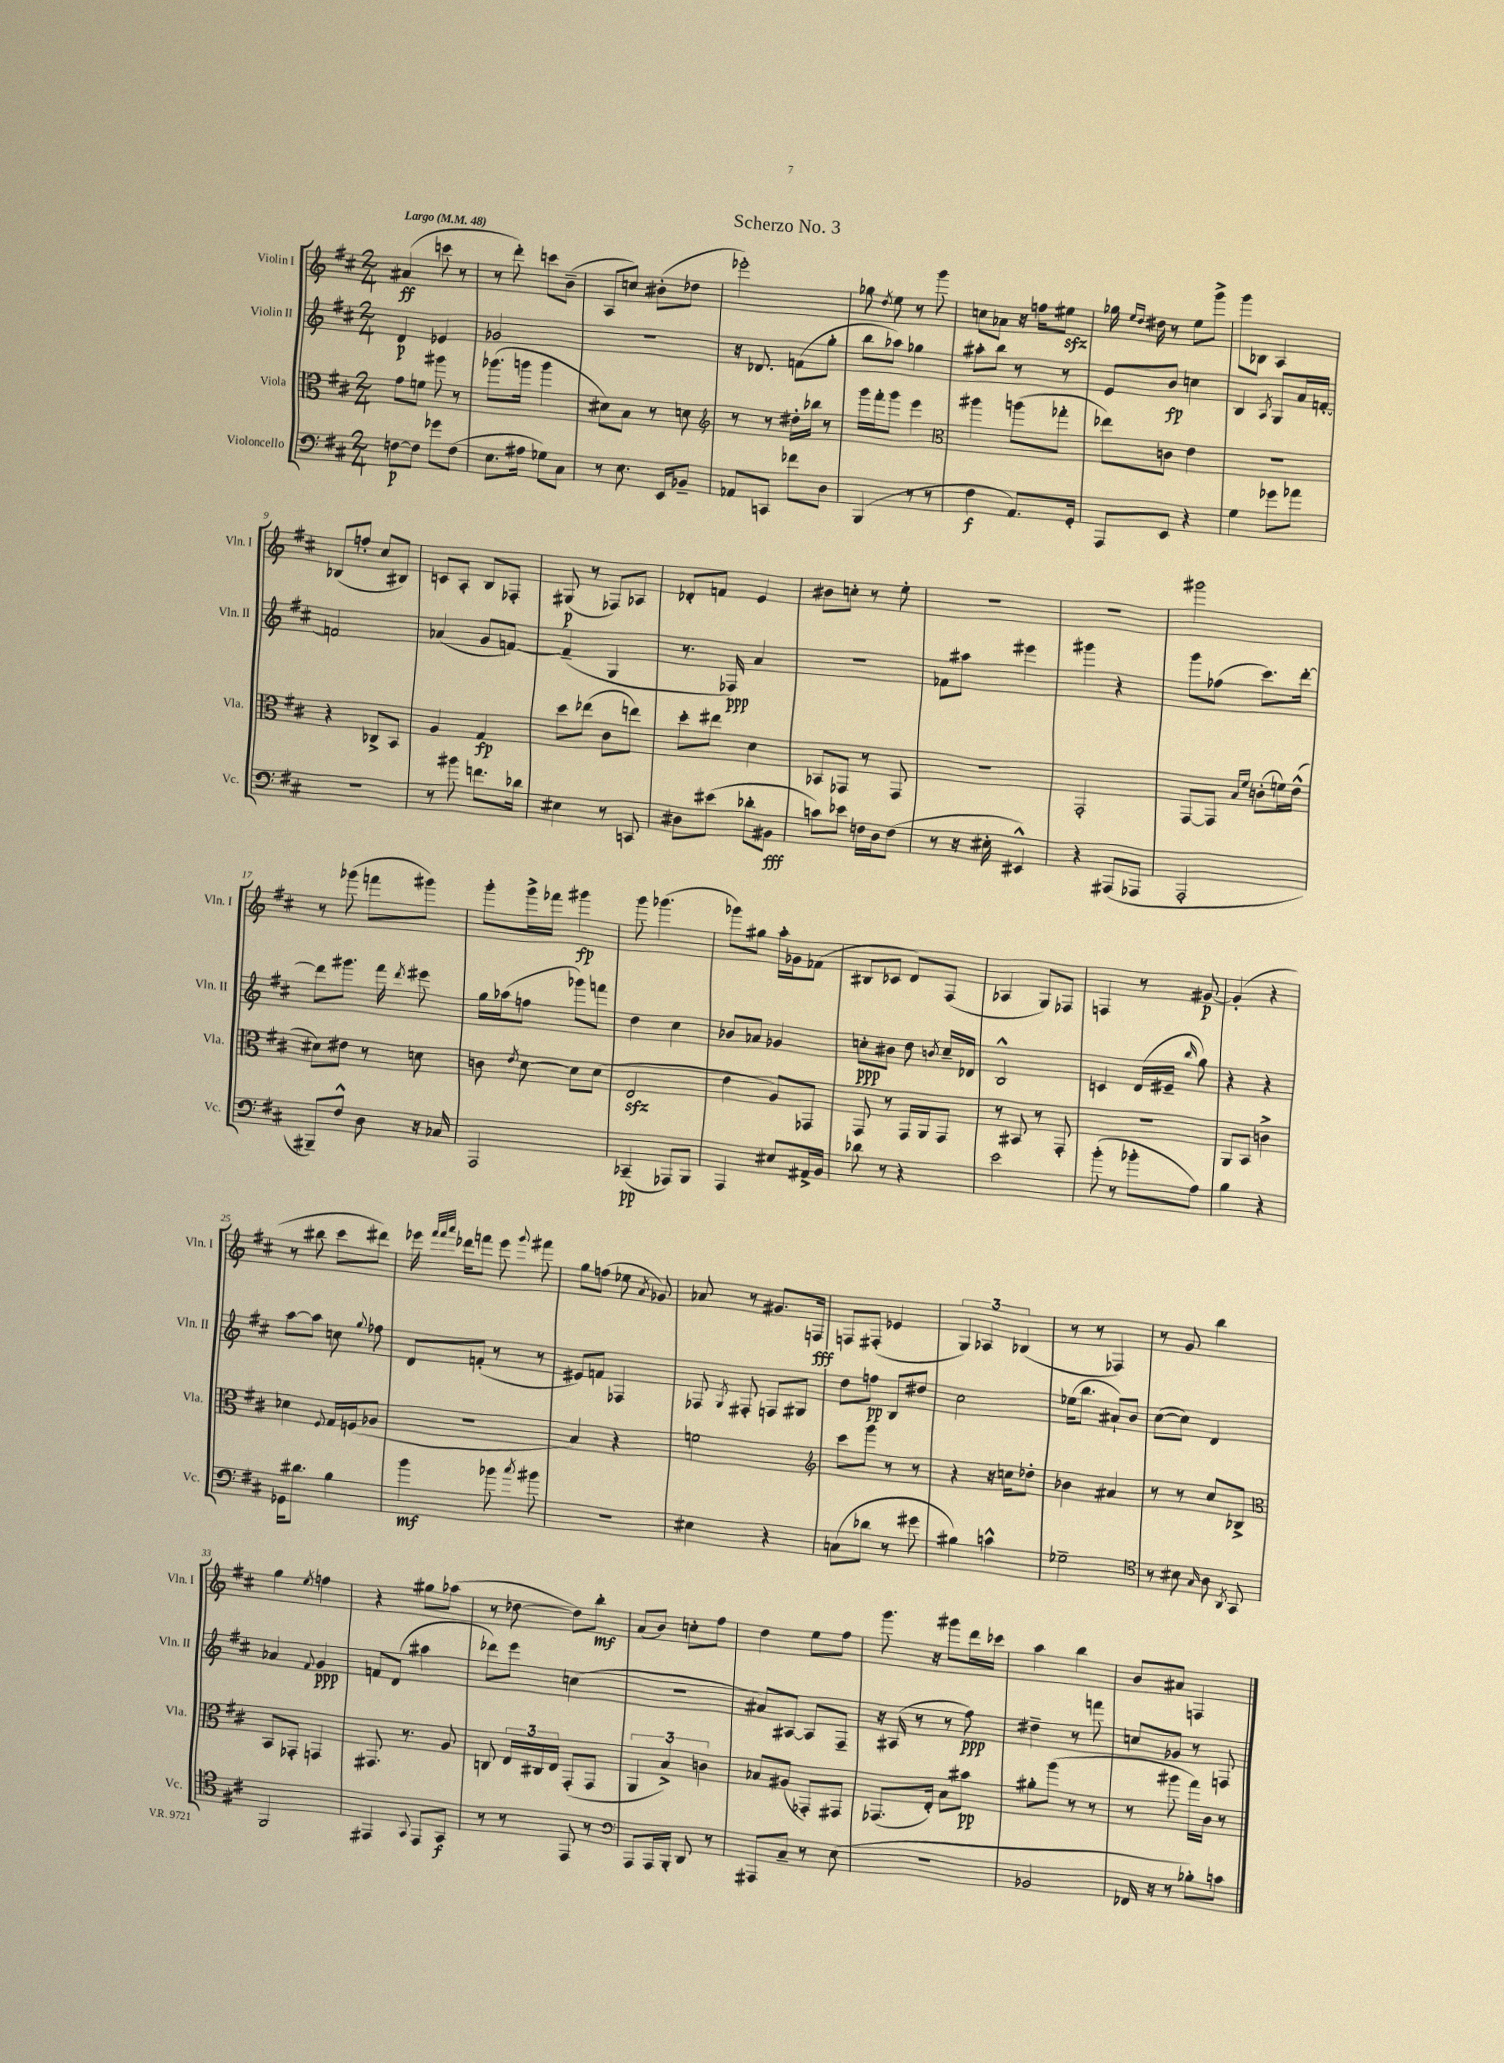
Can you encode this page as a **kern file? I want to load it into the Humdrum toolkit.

**kern	**dynam	**kern	**dynam	**kern	**dynam	**kern	**dynam
*part4	*part4	*part3	*part3	*part2	*part2	*part1	*part1
*staff4	*staff4	*staff3	*staff3	*staff2	*staff2	*staff1	*staff1
*I"Violoncello	*	*I"Viola	*	*I"Violin II	*	*I"Violin I	*
*I'Vc.	*	*I'Vla.	*	*I'Vln. II	*	*I'Vln. I	*
*clefF4	*	*clefC3	*	*clefG2	*	*clefG2	*
*k[f#c#]	*	*k[f#c#]	*	*k[f#c#]	*	*k[f#c#]	*
*M2/4	*	*M2/4	*	*M2/4	*	*M2/4	*
*MM48	*	*MM48	*	*MM48	*	*MM48	*
=1	=1	=1	=1	=1	=1	=1	=1
!	!	!	!	!	!	!LO:TX:a:B:t=Largo	!
[8Fn\L	p	8g\L	.	4d/	p	(4a#X/	ff
8F\J]	.	8fn\J	.	.	.	.	.
8g-X\L	.	8aa#X\	.	4e-X/	.	8cccn\	.
(8F\J	.	8r	.	.	.	8r	.
=2	=2	=2	=2	=2	=2	=2	=2
8.E\L	.	(8.aa-X\L	.	2g-X/	.	8r	.
.	.	.	.	.	.	8ddd'\)	.
16A#X\Jk	.	16aan\Jk	.	.	.	.	.
8G-X\L)	.	4aa\	.	.	.	8cccn\L	.
8C#\J	.	.	.	.	.	(8b~\J	.
=3	=3	=3	=3	=3	=3	=3	=3
8r	.	8d#X\L)	.	2r	.	8A/L	.
8.E\	.	8B\J	.	.	.	8ccn/J)	.
.	.	8r	.	.	.	(8b#X'\L	.
16EE/KL	.	.	.	.	.	.	.
8BB-X~/J	.	8dn\	.	.	.	8dd-X\J	.
=4	=4	=4	=4	=4	=4	=4	=4
*	*	*clefG2	*	*	*	*	*
8AA-X/L	.	8r	.	16r	.	2eee-X'\)	.
.	.	.	.	8.d-X/	.	.	.
8CCn/J	.	8r	.	.	.	.	.
8f-X\L	.	16dd#X'\LL	.	(8fn\L	.	.	.
.	.	16bb-X\JJ	.	.	.	.	.
8D\J	.	8r	.	8gg'\J	.	.	.
=5	=5	=5	=5	=5	=5	=5	=5
(4BBB/	.	16ggg\LL	.	8bb\L	.	8gg-X\	.
.	.	16fff#'\J	.	.	.	.	.
.	.	.	.	.	.	8qdd/	.
.	.	8ggg\J	.	8aa-X\J)	.	8ee\	.
8r	.	4eee\	.	4gg-X\	.	8r	.
8r	.	.	.	.	.	8ggg\	.
=6	=6	=6	=6	=6	=6	=6	=6
*	*	*clefC3	*	*	*	*	*
4F#\	f	4aa#X\	.	8aa#X'\L	.	8ccn\L	.
.	.	.	.	8bb\J	.	8a-X\J	.
8.AA/L)	.	(8aan\L	.	8r	.	16r	.
.	.	.	.	.	.	16ffn\KL	.
.	.	8gg-X'\J	.	8r	.	8ee#Xzz\J	.
16GG'/Jk	.	.	.	.	.	.	.
=7	=7	=7	=7	=7	=7	=7	=7
8AAA/L	.	8ee-X\L)	.	8e/L	.	16gg-X\	.
.	.	.	.	.	.	16qqee/LL	.
.	.	.	.	.	.	16qqdd/JJ	.
.	.	.	.	.	.	16dd#X\	.
8EE/J	.	8cn\J	.	8b/J	fp	8r	.
4r	.	4e\	.	4ccn\	.	8ee\L	.
.	.	.	.	.	.	8ggg^\J	.
=8	=8	=8	=8	=8	=8	=8	=8
4G\	.	2r	.	4B/	.	8ggg\L	.
.	.	.	.	.	.	8B-X\J	.
.	.	.	.	8qA/	.	.	.
8g-X\L	.	.	.	8G/L	.	4A/	.
8a-X\J	.	.	.	16a/L	.	.	.
.	.	.	.	[16fn'/JJ	.	.	.
!!LO:LB:g=z
=9	=9	=9	=9	=9	=9	=9	=9
2r	.	4r	.	2fn/]	.	(8B-X/L	.
.	.	.	.	.	.	8ffn'/J	.
.	.	8C-X^/L	.	.	.	8cc#/L	.
.	.	8BB/J	.	.	.	8B#X/J)	.
=10	=10	=10	=10	=10	=10	=10	=10
8r	.	4A/	.	(4a-X/	.	8cn/L	.
8b#X\	.	.	.	.	.	8A'/J	.
8.fn\L	.	4G/	fp	8g/L	.	8B/L	.
.	.	.	.	[8fn/J)	.	8F-X'/J	.
16d-X\Jk	.	.	.	.	.	.	.
=11	=11	=11	=11	=11	=11	=11	=11
4E#X\	.	8dd\L	.	(4f~/]	.	(8G#X/	p
.	.	(8ee-X\J	.	.	.	8r	.
8r	.	8c#\L	.	4G/	.	8F-X/L)	.
8CCn/	.	8een\J)	.	.	.	8A-X/J	.
=12	=12	=12	=12	=12	=12	=12	=12
8D#X\L	.	8dd'\L	.	8.r	.	8d-X'/L	.
(8e#X\J	.	8ee#X\J	.	.	.	8fn/J	.
.	.	.	.	16F-X/)	ppp	.	.
8d-X'\L	.	4d\	.	4a/	.	4e/	.
8BB#X\J	fff	.	.	.	.	.	.
=13	=13	=13	=13	=13	=13	=13	=13
8cn\L)	.	8BB-X/L	.	2r	.	8b#X\L	.
8e-X\J	.	8GG-X/J	.	.	.	8ccn'\J	.
16Fn\LL	.	8r	.	.	.	8r	.
16D\J	.	.	.	.	.	.	.
(8F\J	.	8GG-/	.	.	.	8ee'\	.
=14	=14	=14	=14	=14	=14	=14	=14
8r	.	2r	.	8f-X\L	.	2r	.
16r	.	.	.	8aa#X\J	.	.	.
16E#X'\	.	.	.	.	.	.	.
4EE#X^^/)	.	.	.	4eee#X\	.	.	.
=15	=15	=15	=15	=15	=15	=15	=15
4r	.	2GG'/	.	4ggg#X\	.	2r	.
(8AAA#X/L	.	.	.	4r	.	.	.
8AAA-X/J	.	.	.	.	.	.	.
=16	=16	=16	=16	=16	=16	=16	=16
2AAA'/	.	[8GG/L	.	8ggg\L	.	2ggg#X\	.
.	.	8GG/J]	.	(8ff-X\J	.	.	.
.	.	16qqB/LL	.	.	.	.	.
.	.	16qqf#/JJ	.	.	.	.	.
.	.	(8cn'\L	.	8.ccc#\L)	.	.	.
.	.	16fn\L)	.	.	.	.	.
.	.	(16e^^\JJ	.	[16ddd'\Jk	.	.	.
!!LO:LB:g=z
=17	=17	=17	=17	=17	=17	=17	=17
8BBB#X~/L)	.	8d#X\L)	.	8ddd\L]	.	8r	.
8F#^^/J	.	8e#X\J	.	8.ggg#X\J	.	(8ggg-X\	.
8D\	.	8r	.	.	.	8fffn\L	.
.	.	.	.	16fff#\	.	.	.
.	.	.	.	8qddd/	.	.	.
16r	.	8dn\	.	8eee#X\	.	8ggg#X\J)	.
16C-X/	.	.	.	.	.	.	.
=18	=18	=18	=18	=18	=18	=18	=18
2AAA/	.	8cn\	.	16gg\LL	.	8ggg'\L	.
.	.	.	.	(16aa-X\J	.	.	.
.	.	8qe/	.	.	.	.	.
.	.	[8d\	.	8ffn\J	.	16ggg^\L	.
.	.	.	.	.	.	16fff-X\JJ	.
.	.	8d\L]	.	8ggg-X\L)	.	4ggg#X\	fp
.	.	(8d\J	.	8fffn\J	.	.	.
=19	=19	=19	=19	=19	=19	=19	=19
(4CC-X~/	pp	2Ezz/	.	4dd\	.	8ggg\	.
.	.	.	.	.	.	(4.ggg-X\	.
8AAA-X/L)	.	.	.	4cc#\	.	.	.
8BBB/J	.	.	.	.	.	.	.
=20	=20	=20	=20	=20	=20	=20	=20
4AAA/	.	4e\	.	8b-X/L	.	8ggg-X\L)	.
.	.	.	.	8a-X/J	.	8gg#X\J	.
8E#X/L	.	8A/L)	.	4g-X/	.	16aa'\LL	.
.	.	.	.	.	.	16g-X\J	.
16AA#X^/L	.	8GG-X/J	.	.	.	(8f-X\J	.
16BB/JJ	.	.	.	.	.	.	.
=21	=21	=21	=21	=21	=21	=21	=21
8d-X\	.	8GG/	.	8ccn'\L	ppp	8B#X/L	.
8r	.	8r	.	8b#X\J	.	8c-X/J	.
4r	.	16GG/LL	.	8dd\	.	8d/L)	.
.	.	16AA/J	.	.	.	.	.
.	.	.	.	8qbn/	.	.	.
.	.	8GG/J	.	16cc~/LL	.	(8F#/J	.
.	.	.	.	16d-X/JJ	.	.	.
=22	=22	=22	=22	=22	=22	=22	=22
2e\	.	8r	.	2B^^/	.	4A-X/	.
.	.	8BB#X/	.	.	.	.	.
.	.	8r	.	.	.	8G/L)	.
.	.	8GG'/	.	.	.	8F-X/J	.
=23	=23	=23	=23	=23	=23	=23	=23
(8b'\	.	2r	.	4cn/	.	4Fn/	.
8r	.	.	.	.	.	.	.
8b-X'\L	.	.	.	(16d/LL	.	8r	.
.	.	.	.	16e#X~/JJ	.	.	.
.	.	.	.	16qqbb/	.	.	.
8A\J)	.	.	.	8gg\)	.	[8g#X/	p
=24	=24	=24	=24	=24	=24	=24	=24
4B\	.	8AA/L	.	4r	.	(4g#'/]	.
.	.	8BB/J	.	.	.	.	.
4r	.	4cn^\	.	4r	.	4r	.
!!LO:LB:g=z
=25	=25	=25	=25	=25	=25	=25	=25
16GG-X\KL	.	4d-X\	.	[8aa\L	.	8r	.
8.d#X\J	.	.	.	.	.	.	.
.	.	.	.	8aa\J]	.	8bb#X\	.
.	.	8qqF#/	.	.	.	.	.
4B\	.	16G/LL	.	8ccn\	.	8ccc#\L	.
.	.	(16Fn/J	.	.	.	.	.
.	.	.	.	8qqgg/	.	.	.
.	.	8A-X/J	.	8ff-X\	.	8ddd#X\J)	.
=26	=26	=26	=26	=26	=26	=26	=26
4b\	mf	2r	.	8d/L	.	16eee-X\	.
.	.	.	.	.	.	32qqfff#/LLL	.
.	.	.	.	.	.	32qqfff#/	.
.	.	.	.	.	.	32qqaaa/JJJ	.
.	.	.	.	.	.	16ddd-X\KL	.
.	.	.	.	(8fn'/J	.	8fffn\J	.
8b-X\	.	.	.	8r	.	8eee-\	.
8qcc#/	.	.	.	.	.	8qqggg/	.
8b#X\	.	.	.	8r	.	8fff#X\	.
=27	=27	=27	=27	=27	=27	=27	=27
2r	.	4B/)	.	8e#X/L)	.	8gg\L	.
.	.	.	.	8fn/J	.	(8ffn\J	.
.	.	4r	.	4F-X/	.	8ee-X\	.
.	.	.	.	.	.	8qa/	.
.	.	.	.	.	.	8g-X/)	.
=28	=28	=28	=28	=28	=28	=28	=28
4E#X\	.	2fn\	.	8F-X/	.	8a-X/	.
.	.	.	.	8qG/	.	.	.
.	.	.	.	8F#X'/	.	8r	.
4r	.	.	.	8Fn/L	.	8.g#X/L	.
.	.	.	.	8G#X/J	.	.	.
.	.	.	.	.	.	16Fn/Jk	fff
=29	=29	=29	=29	=29	=29	=29	=29
*	*	*clefG2	*	*	*	*	*
(8Cn\L	.	8ccc#\L	.	8dd\L	.	8Fn/L	.
8d-X\J	.	8ggg\J	.	8ffn\J	pp	(8F#X'/J	.
8r	.	8r	.	8B/L	.	4e-X/	.
8g#X\	.	8r	.	8dd#X/J	.	.	.
=30	=30	=30	=30	=30	=30	=30	=30
4B#X\)	.	4r	.	2cc#\	.	6G/)	.
.	.	.	.	.	.	6A-X/	.
4cn^^\	.	16r	.	.	.	.	.
.	.	16ccn\KL	.	.	.	.	.
.	.	.	.	.	.	(6B-X/	.
.	.	8dd-X'\J	.	.	.	.	.
=31	=31	=31	=31	=31	=31	=31	=31
2G-X~\	.	4b-X\	.	(16ee-X\KL	.	8r	.
.	.	.	.	8.bb\J	.	.	.
.	.	.	.	.	.	8r	.
.	.	4a#X/	.	8a#X`/L)	.	4F-X/)	.
.	.	.	.	8b/J	.	.	.
=32	=32	=32	=32	=32	=32	=32	=32
*clefC4	*	*	*	*	*	*	*
8r	.	8r	.	([8cc#\L	.	8r	.
8B#X\	.	8r	.	8cc#\J])	.	8g/	.
16qqG/	.	.	.	.	.	.	.
8A\	.	8cc#/L	.	4d/	.	4bb\	.
8qAA/	.	.	.	.	.	.	.
8GG/	.	8B-X^/J	.	.	.	.	.
!!LO:LB:g=z
=33	=33	=33	=33	=33	=33	=33	=33
*	*	*clefC3	*	*	*	*	*
2FF#/	.	8BB/L	.	4a-X/	.	4gg\	.
.	.	8GG-X'/J	.	.	.	.	.
.	.	.	.	8qqf#/	.	8qee/	.
.	.	4GGn/	.	4g/	ppp	4ffn\	.
=34	=34	=34	=34	=34	=34	=34	=34
4EE#X/	.	8.GG#X/	.	8fn/L	.	4r	.
.	.	.	.	(8d/J	.	.	.
.	.	8.r	.	.	.	.	.
8qqGG/	.	.	.	.	.	.	.
8EE#/L	.	.	.	4aa#X\	.	8gg#X\L	.
8GG/J	f	8A/	.	.	.	(8aa-X\J	.
=35	=35	=35	=35	=35	=35	=35	=35
8r	.	8Cn/	.	8ddd-X\L)	.	8r	.
8r	.	24E/LL	.	8eee\J	.	[8dd-X\	.
.	.	24C#X/	.	.	.	.	.
.	.	24E/JJ	.	.	.	.	.
8EE/	.	(8GG'/L	.	(4ccn\	.	8dd-\L])	.
8r	.	8GG/J	.	.	.	8bb'\J	mf
=36	=36	=36	=36	=36	=36	=36	=36
*clefF4	*	*	*	*	*	*	*
8AAA/L	.	6AA/	.	2r	.	(8a/L	.
16AAA/L	.	.	.	.	.	8b/J)	.
.	.	6B^/)	.	.	.	.	.
16BBB'/JJ	.	.	.	.	.	.	.
8DD/	.	.	.	.	.	8ccn'\L	.
.	.	6cn\	.	.	.	.	.
8r	.	.	.	.	.	8ff#\J	.
=37	=37	=37	=37	=37	=37	=37	=37
8AAA#X/L	.	8B-X/L	.	8a#X/L)	.	4dd\	.
8C#~/J	.	(8A#X/J	.	[8A#X/J	.	.	.
8r	.	8GG-X'/L)	.	8A#/L]	.	8ee\L	.
(8E\	.	8GG#X/J	.	8F#~/J	.	8ff#\J	.
=38	=38	=38	=38	=38	=38	=38	=38
2r	.	(8.GG-X/L	.	16r	.	8.ggg\	.
.	.	.	.	(16A#X/	.	.	.
.	.	.	.	8r	.	.	.
.	.	16E'/Jk)	.	.	.	16r	.
.	.	8B\L	.	8r	.	8ggg#X\L	.
.	.	8b#X\J	pp	8ff#\)	ppp	16ddd\L	.
.	.	.	.	.	.	16ccc-X\JJ	.
=39	=39	=39	=39	=39	=39	=39	=39
2BB-X/	.	8a#X'\L	.	4dd#X~\	.	4aa\	.
.	.	(8aa\J	.	.	.	.	.
.	.	8r	.	8r	.	4bb\	.
.	.	8r	.	8fffn\	.	.	.
=40	=40	=40	=40	=40	=40	=40	=40
16FF-X/	.	8r	.	8ccn/L	.	8b/L	.
16r	.	.	.	.	.	.	.
8r	.	8aa#X\	.	8g-X/J	.	8a#X/J	.
8B-X'\L)	.	16gg\LL)	.	8r	.	4Fn/	.
.	.	16c#\JJ	.	.	.	.	.
8cn\J	.	8r	.	8Fn/	.	.	.
==	==	==	==	==	==	==	==
*-	*-	*-	*-	*-	*-	*-	*-
